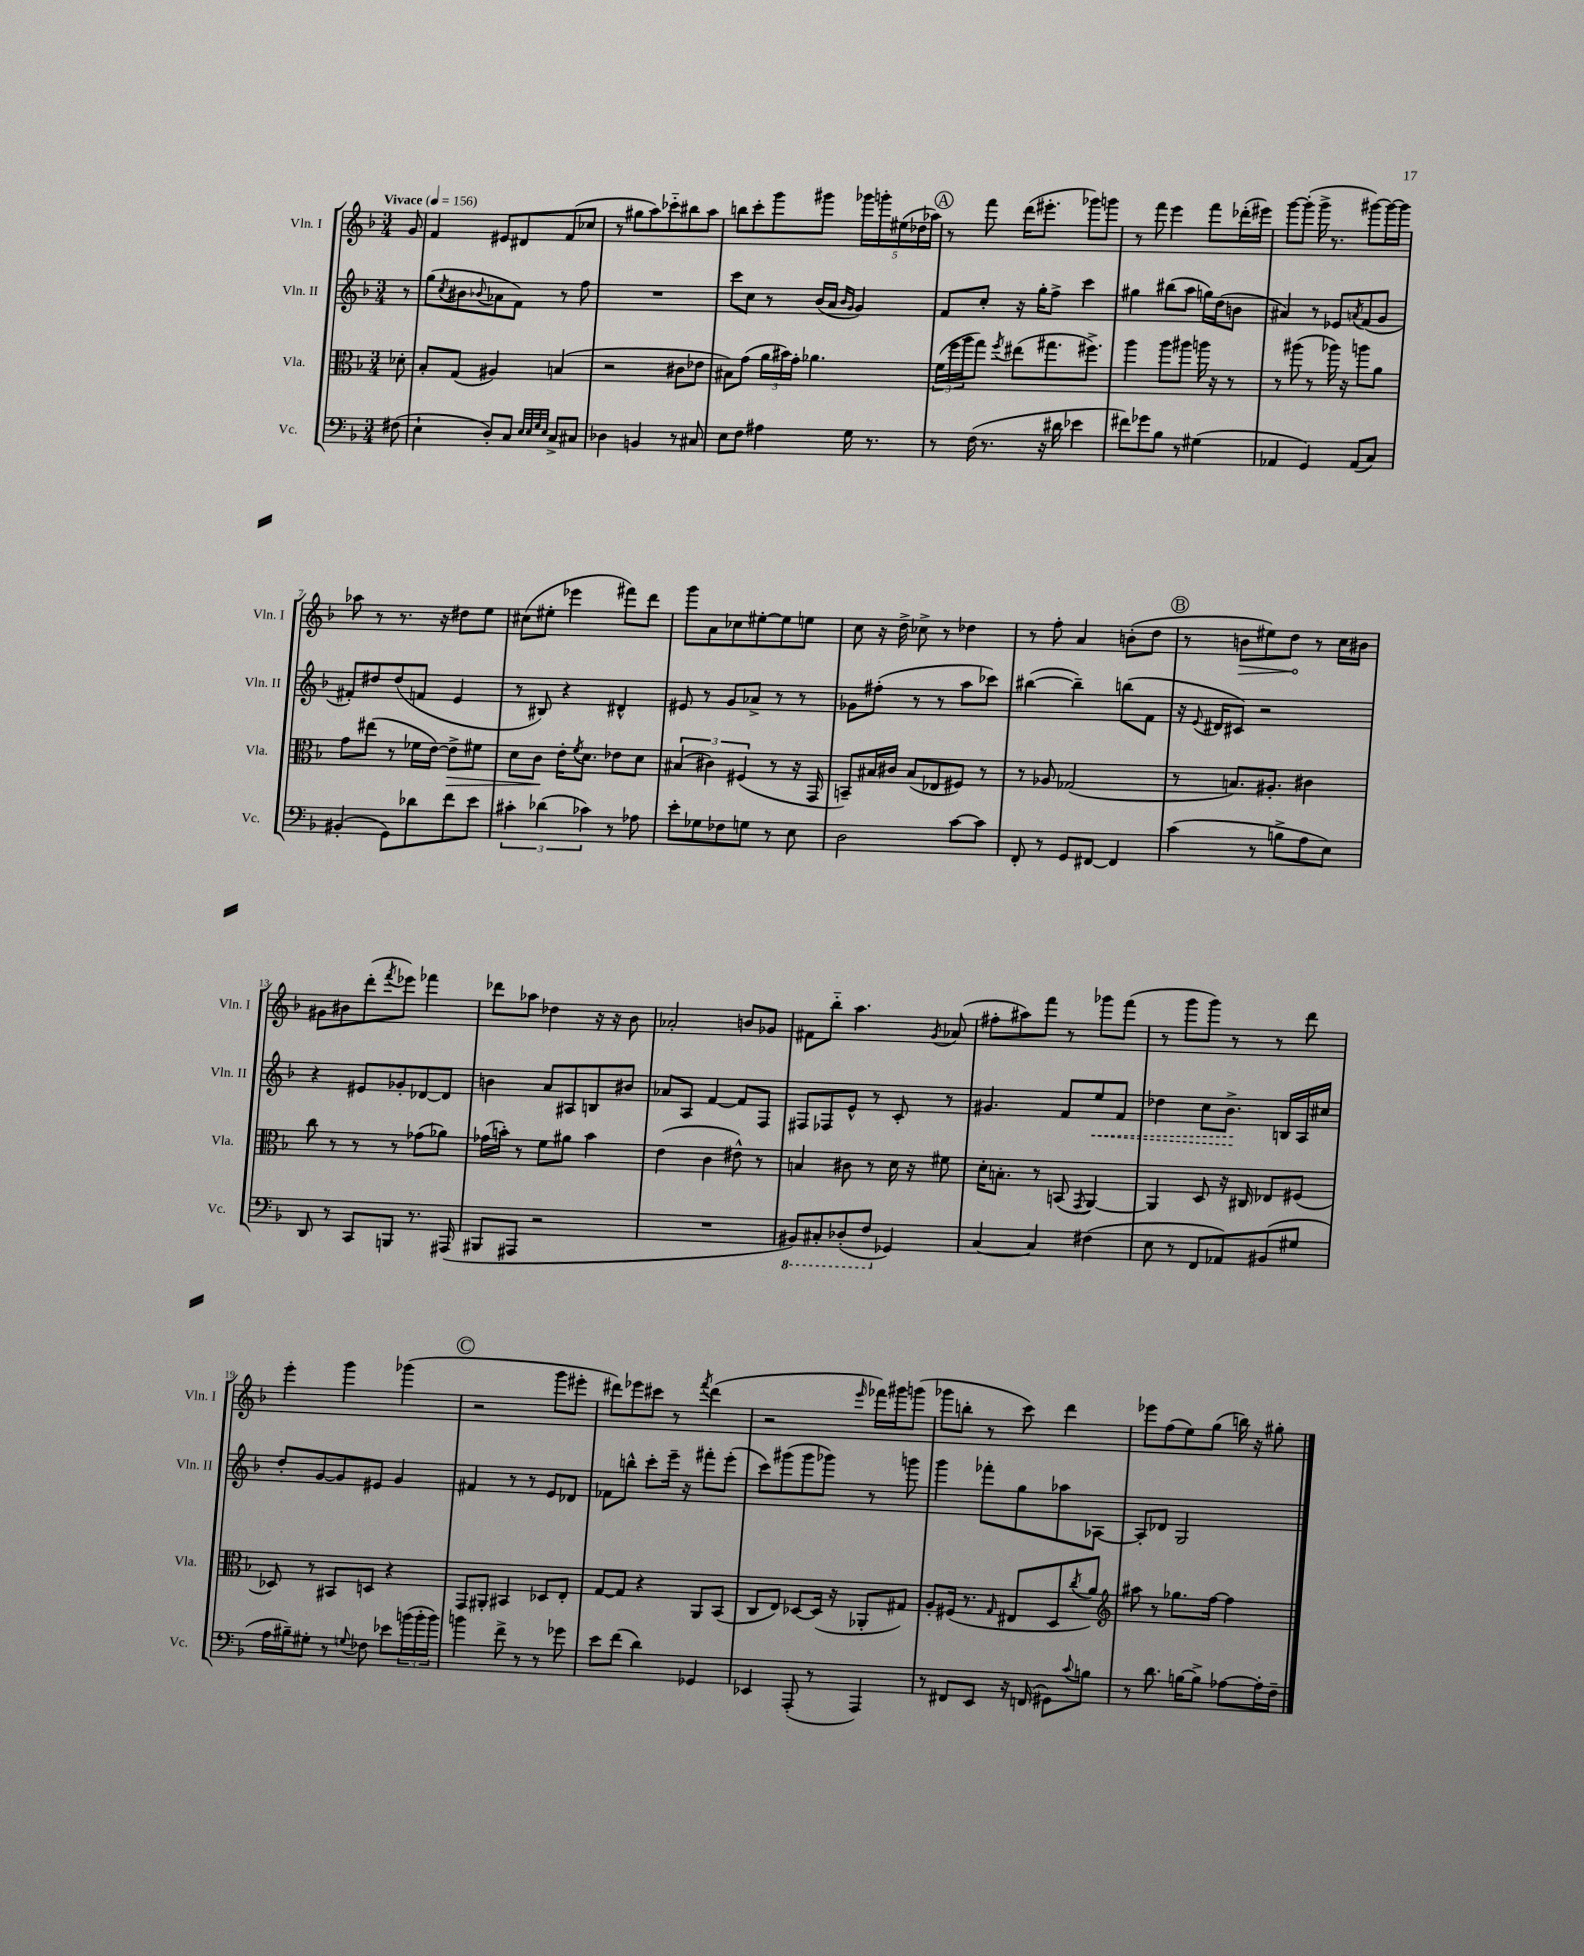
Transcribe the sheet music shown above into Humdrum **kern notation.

**kern	**kern	**kern	**kern
*staff4	*staff3	*staff2	*staff1
*clefF4	*clefC3	*clefG2	*clefG2
*k[b-]	*k[b-]	*k[b-]	*k[b-]
*M3/4	*M3/4	*M3/4	*M3/4
*MM156	*MM156	*MM156	*MM156
(8F#	8d-'	8r	8g
=	=	=	=
4E`	8B-'	(8gg	4f
.	.	8qcc	.
.	(8G	8b#	.
.	.	8qqb-	.
8D')	4A#)	8a-	8e#
8C	.	8f)	8d#
32qqE	.	.	.
32qqE	.	.	.
32qqG	.	.	.
32qqE	.	.	.
8C^	(4B	8r	(8f
8C#	.	8ff	8cc-
=	=	=	=
4D-	2r	2.r	8r
.	.	.	8gg#
4BB	.	.	8aa)
.	.	.	8ccc-'~
8r	8c#	.	8bb#
8C#	8e-	.	8aa
=	=	=	=
8E	8B#)	8ccc	8bb
8F	(8g	8cc	8ccc'
4A#	24a	8r	8ggg
.	24b#)	.	.
.	24g'	.	.
.	4.a-	(16b-	8ggg#
.	.	16a	.
.	.	16qqb-	.
.	.	16qqg	.
16G	.	4g)	20ggg-
.	.	.	20ggg'
8.r	.	.	.
.	.	.	(20ee#
.	.	.	20dd-
.	.	.	20aa-)
=	=	=	=
8r	(24f	8f	8r
.	24ff	.	.
.	24aa	.	.
(16F	8gg)	8cc'	8fff
8.r	.	.	.
.	8qff	.	.
.	(8ee#	16r	(16ddd
.	.	16gg'	8.eee#'
16r	8.gg#	8ff^	.
16d#	.	.	.
4e-	.	4ccc	8ggg-)
.	8.ff#^)	.	.
.	.	.	8ggg
=	=	=	=
8f#)	4aa	4gg#	8r
8g-	.	.	8fff
8B-	8aa	(8bb#	4eee
8r	8aa#	8aa	.
(4G#	16aa	16gg)	8fff
.	16r	(16dd	.
.	8r	8b	(16ddd-'
.	.	.	16eee#)
=	=	=	=
4AA-	8r	4a#)	[8ggg
.	(8aa#	.	(8ggg']
4GG)	8r	8r	16ggg^
.	.	.	8.r
.	16aa-)	8e-	.
.	16r	.	.
.	.	8qa	.
(8AA-	8aa	(8f	[8ggg#)
8C)	8a	8g	16ggg#_
.	.	.	16ggg#]
=	=	=	=
(4BB#'	8g	8f#')	8aa-
.	(8ee#	8dd#	8r
8GG)	8r	(8dd#	8.r
8d-	16f-	8f	.
.	[16e)	.	16r
8f	8e^]	4e	8dd#
8e	8f#	.	8ee
=	=	=	=
6c#'	8d	8r	(8cc#
.	8c	8B#)	8ee#'
(6d-	.	.	.
.	16e'	4r	4eee-
.	8qf	.	.
.	8.d	.	.
6c-)	.	.	.
8r	8e-	4d#^^	8fff#)
8A-	8d	.	8ddd
=	=	=	=
8e'	(6B#	8e#	8ggg
8G-	.	8r	8a
.	6c#)	.	.
8F-	.	8g	8cc-
.	(6F#	.	.
8G	.	8a-^	[8ee#'
8r	8r	8r	8ee#]
8E	16r	8r	8ee
.	16GG	.	.
=	=	=	=
2D	8BB~)	8g-	8cc
.	16B#	(8ff#'	16r
.	16c#	.	16dd^
.	(8B#	8r	8cc-^
.	8E-	8r	8r
[8c	8F#)	8aa	4dd-
8c]	8r	8ccc-)	.
=	=	=	=
8FF'	8r	([4bb#	8r
8r	8A-	.	8ff'
8GG	(2G-	4bb#~])	4a
[8FF#	.	.	.
4FF#]	.	(8bb	(8b'
.	.	8f	8dd
=	=	=	=
(4c	8r	16r	8r
.	.	8qqe	.
.	.	16d#	.
.	8.B)	8c#)	8b
8r	.	2r	8ee#)
.	8.A#'	.	.
8B^	.	.	8dd
8A	4c#	.	8r
8E)	.	.	16cc
.	.	.	16b#
=	=	=	=
8DD	8cc	4r	8g#
8r	8r	.	8b#
8CC	8r	8e#	(8ddd'
.	.	.	8qfff
8BBB	8r	8g-'	8eee-)
8.r	(8g-	[8d-	4fff-
.	8a-)	8d-]	.
(16AAA#	.	.	.
=	=	=	=
8BBB#	(16g-	4b	8ddd-
.	16b')	.	.
8AAA#	8r	.	8aa-
2r	8f	8a	4dd-
.	8a#	8A#	.
.	4b	8B	16r
.	.	.	16r
.	.	8b#	8b-
=	=	=	=
2.r	(4e	8a-	2a-'
.	.	8A	.
.	4c	[4f	.
.	8e#^^)	8f]	8b
.	8r	8F	8g-
=	=	=	=
8BBB#)	4B	8F#	8f#
8CC#'	.	8F-	8bb-'~
(8DD-'	8c#	8e^^	4.aa
8FF	8r	8r	.
4GG-)	16d	8c'	.
.	16r	.	.
.	.	.	8qg
.	8f#	8r	(8a-
=	=	=	=
[4C	16d'	4.g#	8ff#'
.	8.B'	.	.
.	.	.	8aa#)
4C]	8r	.	8fff
.	(8BB	8f	8r
.	8qGG	.	.
(4F#	[4AA)	8ee	8ggg-
.	.	8f	(8fff
=	=	=	=
8E	4AA]	4dd-	8r
8r	.	.	8ggg
8FF	8D	8cc	8ggg)
8AA-)	16r	8.b-^	8r
.	16C#	.	.
(8BB#	8E-	.	8r
.	.	16B	.
8G#	(8F#	16A	8ddd
.	.	16cc#	.
=	=	=	=
16A	8D-)	8dd'	4eee'
16B#~)	.	.	.
8G#'	8r	[8g	.
8r	8BB#	8g]	4ggg
8qqG	.	.	.
8F-	8D	8e#	.
8e-	4r	4g	(4ggg-
(24b	.	.	.
24b'	.	.	.
24b)	.	.	.
=	=	=	=
4b	8GG	4f#	2r
.	8AA#'	.	.
8f^	4BB#	8r	.
8r	.	8r	.
8r	8D-	8e	8ggg
8g-	8E'	8d-	8eee#'
=	=	=	=
8e	[8G	8f-	8ddd#)
(8f	8G]	8bb^^	8eee-
4d)	4r	8ccc'	8ccc#
.	.	16eee~	8r
.	.	16r	.
.	.	.	8qfff
4GG-	8AA	8fff#'	(4ddd#
.	(8BB-	(8eee'	.
=	=	=	=
4EE-	8C	8ccc)	2r
.	8E)	(8ggg#	.
(8AAA'	[8D-	8ggg#	.
8r	(16D-]	8ggg-)	.
.	16r	.	.
.	.	.	16qqeee
4AAA)	8AA-'	8r	16fff-)
.	.	.	16ggg#
.	8G#)	8ggg	(8ggg
=	=	=	=
8r	8A'	4ggg	8ggg-
8FF#	(16F#	.	8bb'
.	8.r	.	.
8EE	.	8fff-'	8r
.	16qqG	.	.
16r	8E#	8gg	8ccc)
(16FF	.	.	.
8GG#)	8D	8aa-	4ddd
8qqc	8qcc	.	.
8B	8a)	[8A-	.
=	=	=	=
*	*clefG2	*	*
8r	8aa#	8A-']	8eee-
8.d	8r	8d-	(8ff
.	8.gg-	2G	8ee)
[16B	.	.	.
8B^]	.	.	(8gg
.	[16ff	.	.
[8A-	4ff]	.	16bb)
.	.	.	16r
16A-']	.	.	8gg#'
16F~	.	.	.
==	==	==	==
*-	*-	*-	*-
